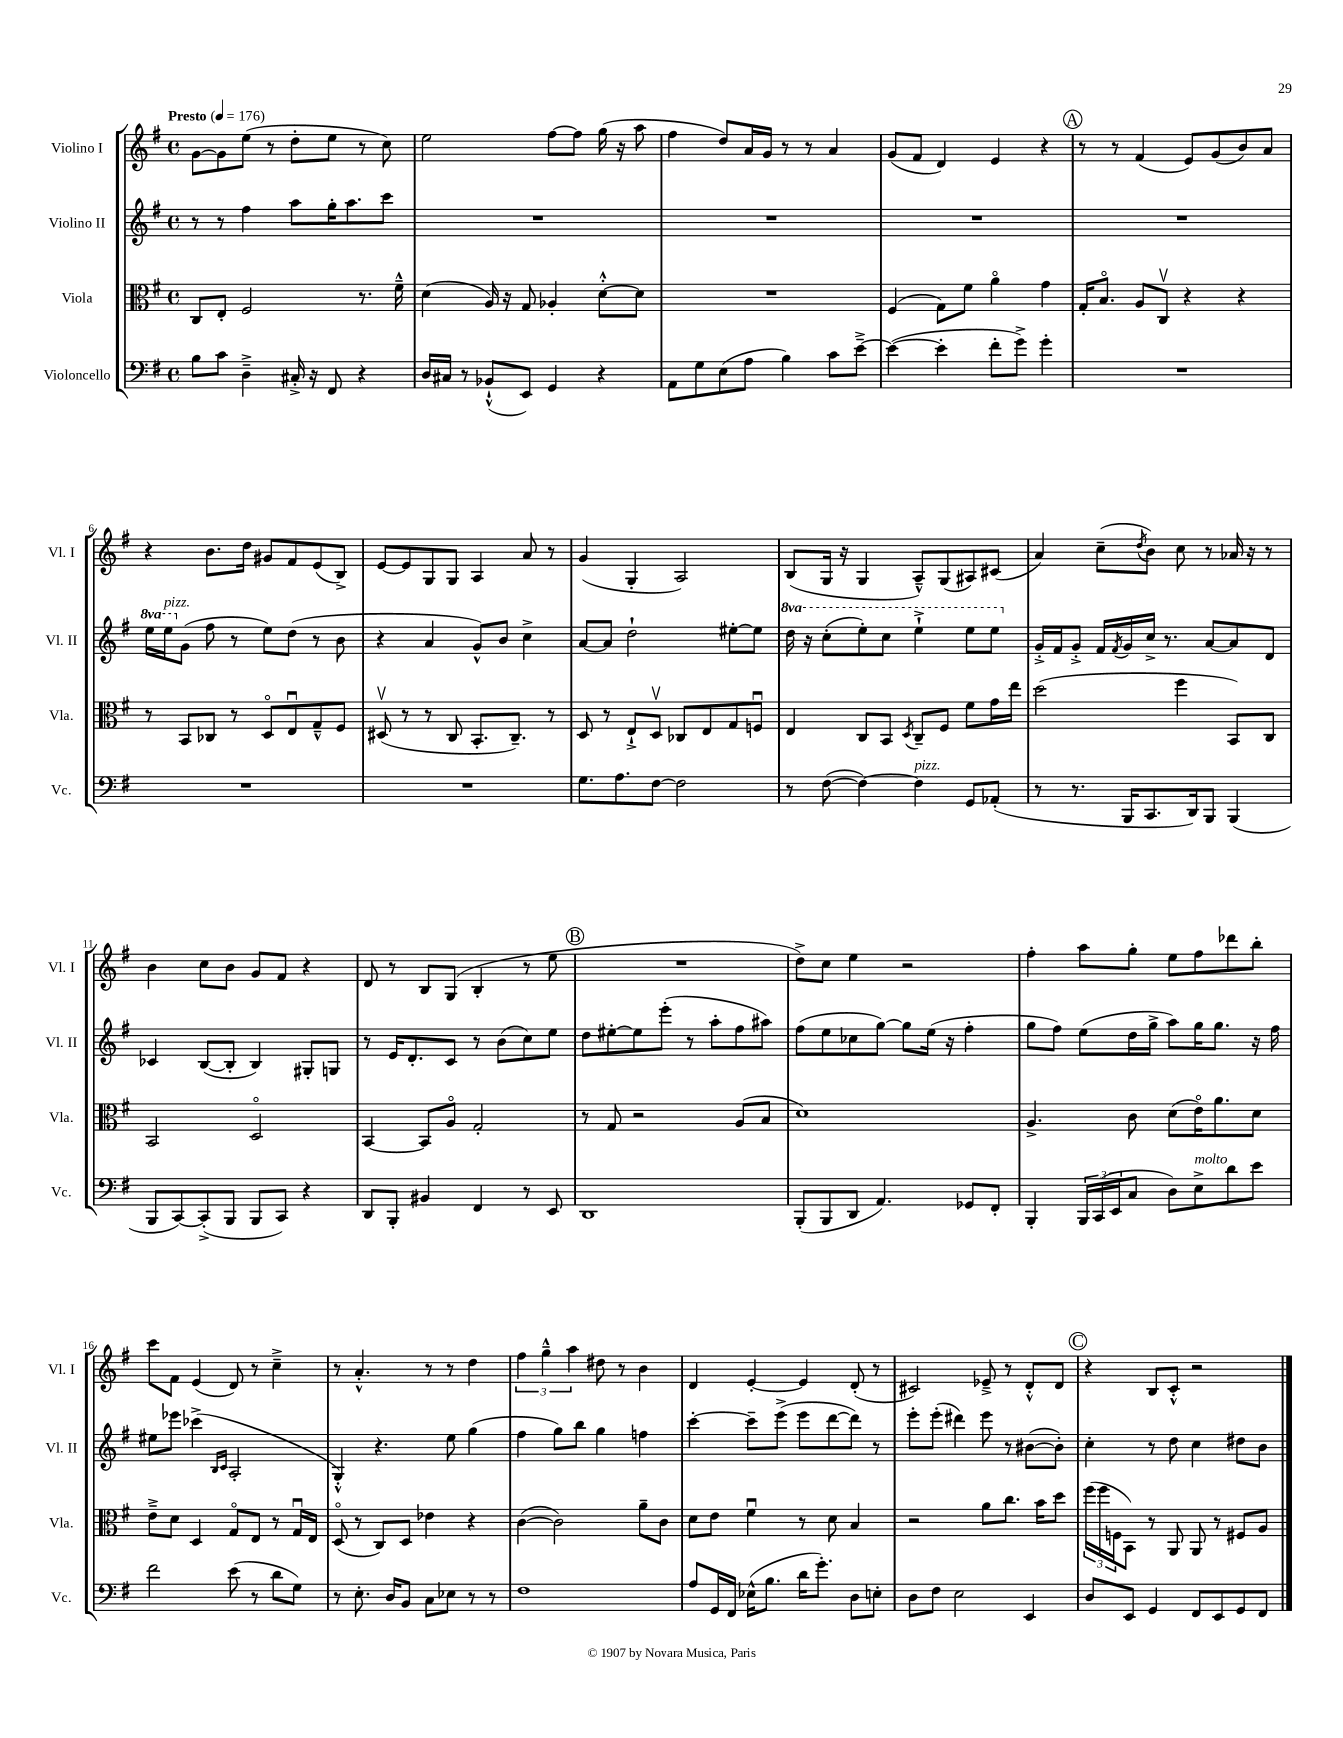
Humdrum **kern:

**kern	**kern	**kern	**kern
*staff4	*staff3	*staff2	*staff1
*clefF4	*clefC3	*clefG2	*clefG2
*k[f#]	*k[f#]	*k[f#]	*k[f#]
*M4/4	*M4/4	*M4/4	*M4/4
*met(c)	*met(c)	*met(c)	*met(c)
*MM176	*MM176	*MM176	*MM176
8B	8C	8r	[8g
8c	8E'	8r	8g]
4D~^	2F#	4ff#	(8ee
.	.	.	8r
16C#'^	.	8aa	8dd'
16r	.	.	.
8FF#	.	16gg'	8ee
.	.	8.aa	.
4r	8.r	.	8r
.	.	8ccc	8cc)
.	16f#~^^	.	.
=	=	=	=
16D	(4d	1r	2ee
16C#	.	.	.
8r	.	.	.
(8BB-`^^	16A)	.	.
.	16r	.	.
8EE)	8G	.	.
4GG	4A-'	.	[8ff#
.	.	.	8ff#]
4r	[8d'^^	.	(16gg
.	.	.	16r
.	8d]	.	8aa
=	=	=	=
8AA	1r	1r	4ff#
8G	.	.	.
(8E	.	.	8dd)
8A	.	.	16a
.	.	.	16g
4B)	.	.	8r
.	.	.	8r
8c	.	.	4a
[8e~^	.	.	.
=	=	=	=
(4e_	(4F#	1r	(8g
.	.	.	8f#
4e']	8G)	.	4d)
.	8f#	.	.
8f#'	4ao	.	4e
8g^)	.	.	.
4g'	4g	.	4r
=	=	=	=
1r	16G'	1r	8r
.	8.Bo	.	.
.	.	.	8r
.	8A	.	(4f#
.	8Cv	.	.
.	4r	.	8e)
.	.	.	(8g
.	4r	.	8b)
.	.	.	8a
=	=	=	=
1r	8r	16eee	4r
.	.	16eee	.
.	8BB	(8g	.
.	8C-	8ff#	8.b
.	8r	8r	.
.	.	.	16dd
.	8Do	8ee)	8g#
.	8Eu	(8dd	8f#
.	8G~^^	8r	(8e
.	8F#	8b	8B^)
=	=	=	=
1r	(8D#v	4r	[8e
.	8r	.	8e]
.	8r	4a	8G
.	8C	.	8G
.	8.BB'	8g^^)	4A
.	.	8b	.
.	8.C~)	.	.
.	.	4cc^	8a
.	8r	.	8r
=	=	=	=
8.G	8D	[8a	(4g
.	8r	8a]	.
8.A	.	.	.
.	8E`^	2dd`	4G'
[8F#	8Dv	.	.
2F#]	8C-	.	2A)
.	8E	.	.
.	8G	[8ee#'	.
.	8Fu	8ee#]	.
=	=	=	=
8r	4E	16ddd	(8B
.	.	16r	.
([8F#	.	(8ccc'	16G
.	.	.	16r
4F#_)	8C	8eee')	4G
.	8BB	8ccc	.
.	8qD	.	.
4F#]	8C~	4eee`^	8A~^^)
.	8F#	.	(8G
8GG	8f#	8eee	8A#)
(8AA-'	16g	8eee	(8c#
.	16ee	.	.
=	=	=	=
8r	(2dd	16g'^	4a)
.	.	16f#	.
8.r	.	8g'^	.
.	.	16f#	(8cc~
.	.	8qf#	.
16BBB	.	16g	.
.	.	.	8qdd
8.CC	.	16cc^	8b)
.	.	8.r	.
.	4ff#	.	8cc
16DD)	.	.	.
8BBB	.	[8a	8r
(4BBB	8BB)	8a]	16a-
.	.	.	16r
.	8C	8d	8r
=	=	=	=
8BBB	2BB	4c-	4b
[8CC)	.	.	.
(8CC'^]	.	([8B	8cc
8BBB	.	8B']	8b
8BBB	2Do	4B)	8g
8CC)	.	.	8f#
4r	.	8G#'	4r
.	.	8G	.
=	=	=	=
8DD	[4BB	8r	8d
8BBB'	.	16e	8r
.	.	8.d'	.
4BB#	8BB]	.	8B
.	8Ao	8c	(8G
4FF#	2G'	8r	4B'
.	.	(8b	.
8r	.	8cc)	8r
8EE	.	8ee	8ee
=	=	=	=
1DD	8r	8dd	1r
.	8G	[8ee#'	.
.	2r	8ee#]	.
.	.	(8eee'	.
.	.	8r	.
.	.	8aa'	.
.	(8A	8ff#	.
.	8B	8aa#)	.
=	=	=	=
(8BBB'	1d)	(8ff#	8dd^)
8BBB	.	8ee	8cc
8DD	.	8cc-	4ee
4.AA)	.	[8gg)	.
.	.	8gg]	2r
.	.	(16ee	.
.	.	16r	.
8GG-	.	4ff#'	.
8FF#'	.	.	.
=	=	=	=
4BBB'	4.A^	8gg	4ff#'
.	.	8ff#)	.
24BBB	.	(8ee	8aa
(24CC	.	.	.
24EE	.	.	.
8C	8c	16dd	8gg'
.	.	16gg^	.
8D)	(8d	8aa)	8ee
8E^	16eo)	16gg	8ff#
.	8.a	8.gg	.
8d	.	.	8ddd-
8e	8d	16r	8bb'
.	.	16ff#	.
=	=	=	=
2f#	8e~^	8ee#	8ccc
.	8d	8eee-	8f#
.	4D	(4ccc-^	(4e
.	.	16qqB	.
.	.	16qqc	.
(8e	8Go	2A'	8d)
8r	8E	.	8r
8d	8r	.	4cc~^
8G)	16Gu	.	.
.	16E	.	.
=	=	=	=
8r	(8Do	4G'^^)	8r
8.E'	8r	.	4.a'^^
.	8C)	4.r	.
16D	.	.	.
8BB	8D	.	.
8C	4e-	.	8r
8E-	.	8ee	8r
8r	4r	(4gg	4dd
8r	.	.	.
=	=	=	=
1F#	([4c	4ff#	6ff#
.	.	.	6gg~^^
.	2c])	8gg)	.
.	.	.	6aa
.	.	8bb	.
.	.	4gg	8dd#
.	.	.	8r
.	8a~	4ff	4b
.	8c	.	.
=	=	=	=
8A	8d	[4ccc'	4d
16GG	8e	.	.
16FF#	.	.	.
(16E-^^	4f#u	8ccc~]	[4e'
8.B	.	.	.
.	.	(8eee^	.
16d	8r	8eee	4e]
8.g')	.	.	.
.	8d	[8ddd	.
8D	4B	8ddd])	(8d'
8E'	.	8r	8r
=	=	=	=
8D	2r	8eee'	2c#)
8F#	.	(8eee'	.
2E	.	4ddd#)	.
.	8a	8eee	8e-~^
.	8.cc	8r	8r
4EE	.	([8b#	8d'^^
.	16b	.	.
.	8dd	8b#'])	8d
=	=	=	=
8D	(24ff#	4cc'	4r
.	24ff#	.	.
.	24F	.	.
8EE	8BB)	.	.
4GG	8r	8r	8B
.	8AA	8dd	8c'^^
8FF#	8AA	4cc	2r
8EE	8r	.	.
8GG	8F#	8dd#	.
8FF#	8A	8b	.
==	==	==	==
*-	*-	*-	*-
